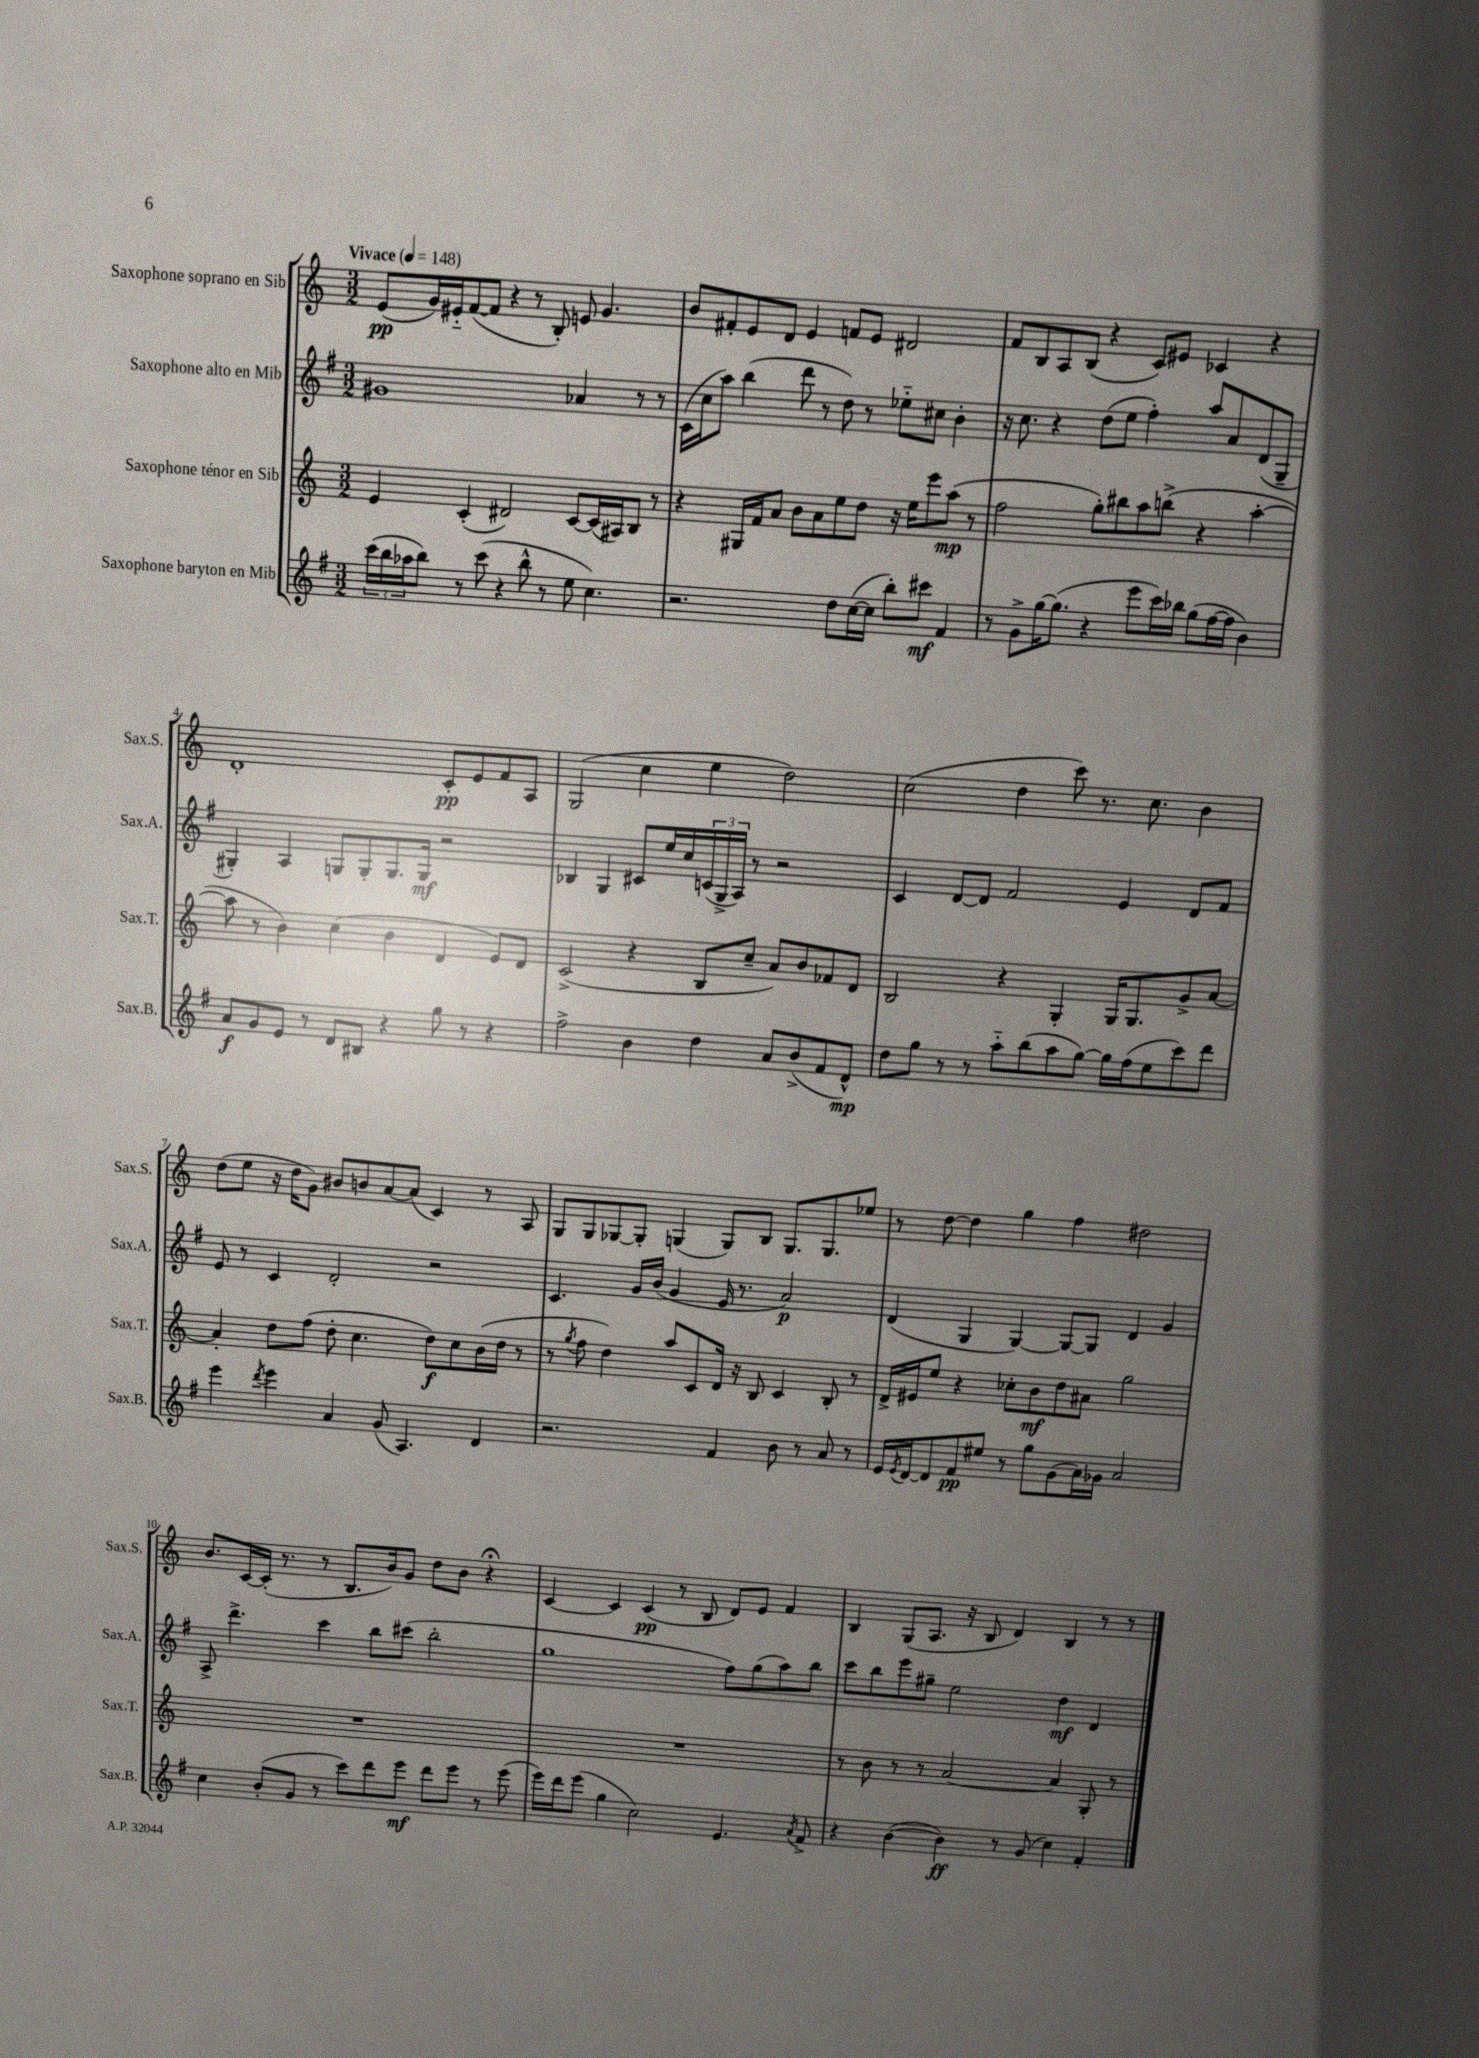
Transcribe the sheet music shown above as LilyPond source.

<<
\new StaffGroup <<
\new Staff = "s0" \with { instrumentName = "Saxophone soprano en Sib" shortInstrumentName = "Sax.S." } {
    \clef treble \key c \major \numericTimeSignature \time 3/2 \tempo "Vivace" 4 = 148
    e'8\pp( g'16) eis'16-_ f'8~( f'8 r4 r8 b8-.) e'8 g'4. |
    b'8 fis'8-. e'8 d'8 e'4 f'8 e'8 dis'2 |
    f'8 b8 a8 b8( r4 c'8) eis'8 ces'4 r4 |
    d'1-. c'8-.\pp e'8 f'8 a8 |
    g2( c''4 e''4 d''2) |
    c''2( d''4 c'''8) r8. c''8. b'4 |
    d''8( e''8 r16 d''16 g'8) bis'8 b'8 a'8~ a'8( c'4) r8 a8 |
    g8 g8 ges8~ ges8-. g4( g8) b8 g8. g8. ees''8 |
    r8 d''8~ d''4 g''4 f''4 dis''2 |
    b'8. c'16~ c'16-.( r8. r8 b8. b'16) g'8 d''8 b'8 r4\fermata |
    c'4~ c'4 c'4\pp( r8 b8 d'8) e'8 f'4 |
    b4 g8( a8. r16 b8 d'4) b4 r8 r8 \bar "|." |
}
\new Staff = "s1" \with { instrumentName = "Saxophone alto en Mib" shortInstrumentName = "Sax.A." } {
    \clef treble \key g \major \numericTimeSignature \time 3/2
    gis'1 aes'4 r8 r8 |
    c'16( c''16 a''8) b''4( d'''8 r8 d''8) r8 ees''8-_ cis''8 b'4-. |
    r16 c''8. r4 d''8( e''8 fis''4-.) a''8 a'8 d'8( g8-- |
    gis4-.) a4 g8 g8-. g8. g16\mf r2 |
    bes4 g4 cis'8 e''16 c''16 \tuplet 3/2 { c'16( g16-> a16) } r8 r2 |
    c'4 d'8~ d'8 fis'2 e'4 d'8 fis'8 |
    e'8 r8 c'4 d'2-. r2 |
    c'4. g'16 b'16( g'4 e'16 r8. a'2\p) |
    d'4( g4 g4~) g8~ g8 d'4 g'4 |
    a8-> d'''4.-> c'''4 b''8 cis'''8( b''2-. |
    g''1 fis''8) g''8( a''8) b''8 |
    c'''8 b''8 e'''8 gis''8-- e''2 d''4\mf d'4 \bar "|." |
}
\new Staff = "s2" \with { instrumentName = "Saxophone ténor en Sib" shortInstrumentName = "Sax.T." } {
    \clef treble \key c \major \numericTimeSignature \time 3/2
    e'4 c'4-.( dis'2) c'8~ c'16( ais16) b8 r8 |
    r4 gis16 f'16 a'8 b'8 a'8 e''8 d''8 r16 e''16 e'''8 a''8\mp( r8 |
    f''2 g''8-.) bis''8 a''8 b''8->( r4 a''4~-. |
    a''8 r8 b'4) c''4( b'4 d'4 e'8) d'8 |
    c'2->( r4 b8 c''8-- a'8) b'8 fes'8 d'8 |
    b2 r4 g4-. g16 g8. g'8-> a'8~ |
    a'4-. d''8 f''8( d''8-. c''4. d''8\f) c''8 b'16( d''16 r8 |
    r8 \acciaccatura { g''8 } f''8 d''4) a''8 c'8 d'16 r16 b8 c'4 b8-. r8 |
    d'16-> eis'16 e''8 r4 ces''8-. b'8\mf d''8 ais'8 g''2 |
    R1. |
    R1. |
    r8 b'8 r8 r8 a'2~ a'4 g8-. r8 \bar "|." |
}
\new Staff = "s3" \with { instrumentName = "Saxophone baryton en Mib" shortInstrumentName = "Sax.B." } {
    \clef treble \key g \major \numericTimeSignature \time 3/2
    \tuplet 3/2 { c'''16( b''16 aes''16 } b''8) r8 c'''8( r4 b''8-^ r8 e''8 c''4.) |
    r2. d''8 c''16~( c''16 b''8-.) cis'''8\mf fis'4 |
    r8 g'8-> g''16~ g''8.( r4 e'''8 c'''16) bes''16 g''8( fis''16~ fis''16 b'4) |
    a'8\f g'8 e'8 r8 d'8 bis8 r4 g''8 r8 r4 |
    fis''2-> b'4 d''4 a'8 b'8->( fis'8 d'8-^\mp) |
    d''8 g''8 r8 r8 a''8-_ b''8( a''8 g''8~) g''16 fis''16( e''8 c'''8) d'''8 |
    e'''4 \acciaccatura { d'''8 } e'''4 a'4 g'8( a4.) d'4 |
    r2. fis'4 b'8 r8 a'8 r8 |
    e'16 \acciaccatura { e'8 } d'16~ d'8 fis'8\pp eis''8 r8 g''8 g'8( a'16) ges'16 a'2 |
    c''4 b'8-.( g'8 r8 c'''8) d'''8 e'''8\mf d'''8 e'''8 r8 e'''8( |
    e'''16) d'''16 e'''8( g''4 c''2) e'4. \acciaccatura { a'8 } fis'8-> |
    r4 b'4~( b'4\ff) r8 g'8( c''4) fis'4-. \bar "|." |
}
>>
>>
